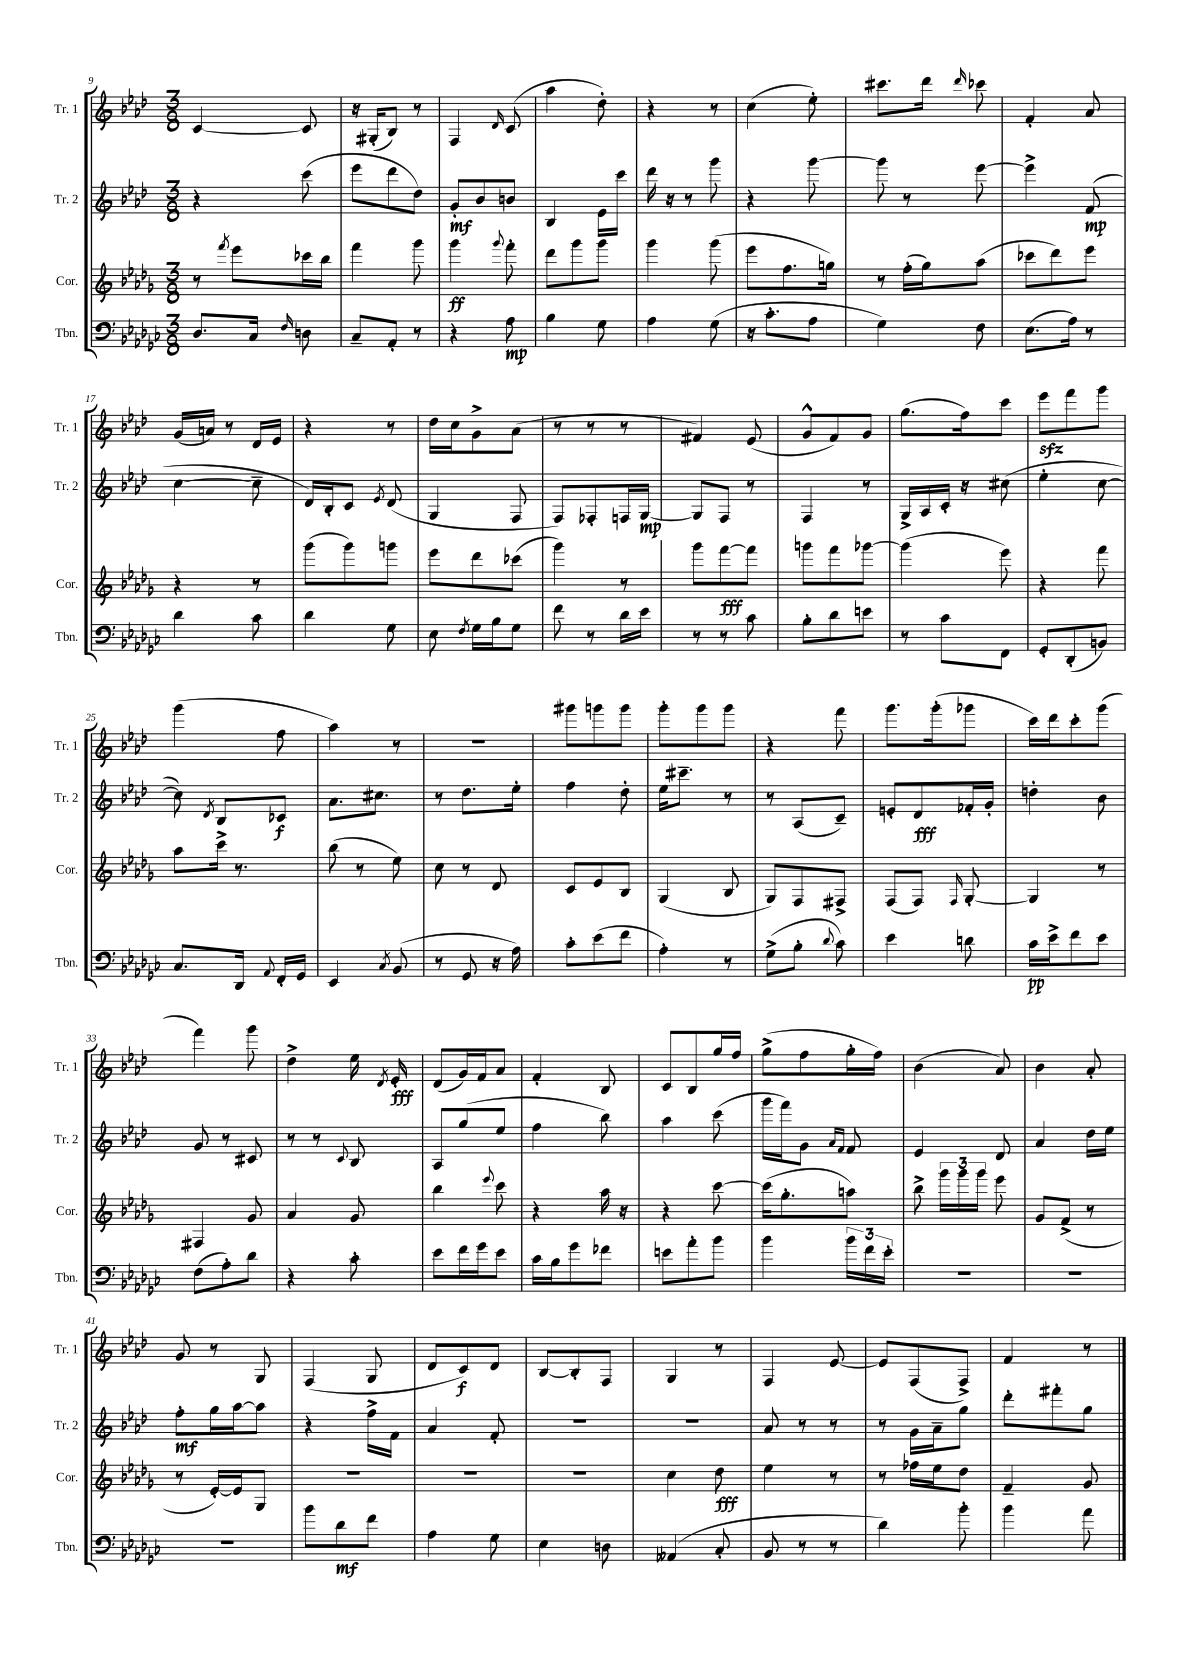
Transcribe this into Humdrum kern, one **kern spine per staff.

**kern	**dynam	**kern	**dynam	**kern	**dynam	**kern	**dynam
*part4	*part4	*part3	*part3	*part2	*part2	*part1	*part1
*staff4	*staff4	*staff3	*staff3	*staff2	*staff2	*staff1	*staff1
*I"Tbn.	*	*I"Cor.	*	*I"Tr. 2	*	*I"Tr. 1	*
*I'Tbn.	*	*I'Cor.	*	*I'Tr. 2	*	*I'Tr. 1	*
*clefF4	*	*clefG2	*	*clefG2	*	*clefG2	*
*k[b-e-a-d-g-c-]	*	*k[b-e-a-d-g-]	*	*k[b-e-a-d-]	*	*k[b-e-a-d-]	*
*M3/8	*	*M3/8	*	*M3/8	*	*M3/8	*
=9	=9	=9	=9	=9	=9	=9	=9
8.D-/L	.	8r	.	4r	.	[4c/	.
.	.	8qfff/	.	.	.	.	.
.	.	8eee-\L	.	.	.	.	.
16C-/Jk	.	.	.	.	.	.	.
16qqF/	.	.	.	.	.	.	.
8Dn\	.	16ccc-X\L	.	(8ccc\	.	8c/]	.
.	.	16bb-\JJ	.	.	.	.	.
=10	=10	=10	=10	=10	=10	=10	=10
8C-~/L	.	4fff\	.	8eee-\L	.	16r	.
.	.	.	.	.	.	(16G#X'/KL	.
8AA-'/J	.	.	.	8ddd-\	.	8B-/J)	.
8r	.	8ggg-\	.	8dd-\J)	.	8r	.
=11	=11	=11	=11	=11	=11	=11	=11
4r	.	4ggg-\	ff	8g'/L	mf	4F/	.
.	.	.	.	8b-/	.	.	.
.	.	8qqggg-/	.	.	.	16qqd-/	.
8A-\	mp	8fff'\	.	8bn/J	.	(8c/	.
=12	=12	=12	=12	=12	=12	=12	=12
4B-\	.	8ddd-\L	.	4B-/	.	4aa-\	.
.	.	8ggg-\	.	.	.	.	.
8G-\	.	8ggg-\J	.	16e-\LL	.	8dd-'\)	.
.	.	.	.	16ccc\JJ	.	.	.
=13	=13	=13	=13	=13	=13	=13	=13
4A-\	.	4ggg-\	.	16ddd-\	.	4r	.
.	.	.	.	16r	.	.	.
.	.	.	.	8r	.	.	.
(8G-\	.	(8ggg-\	.	8ggg\	.	8r	.
=14	=14	=14	=14	=14	=14	=14	=14
16r	.	8eee-\L	.	4r	.	(4cc\	.
8.c-'\L	.	.	.	.	.	.	.
.	.	8.ff\	.	.	.	.	.
8A-\J	.	.	.	[8ggg\	.	8ee-'\)	.
.	.	16ggn\Jk)	.	.	.	.	.
=15	=15	=15	=15	=15	=15	=15	=15
4G-\)	.	8r	.	8ggg\]	.	8.ccc#X\L	.
.	.	(16ff'\LL	.	8r	.	.	.
.	.	16gg-\J)	.	.	.	16ddd-\Jk	.
.	.	.	.	.	.	16qqddd-/	.
8F\	.	(8aa-\J	.	[8eee-\	.	8ccc-X\	.
=16	=16	=16	=16	=16	=16	=16	=16
(8.E-\L	.	8ccc-X\L	.	4eee-^\]	.	4f'/	.
.	.	8ddd-\)	.	.	.	.	.
16A-\Jk)	.	.	.	.	.	.	.
8r	.	8eee-\J	.	(8f/	mp	8a-/	.
!!LO:LB:g=z
=17	=17	=17	=17	=17	=17	=17	=17
4d-\	.	4r	.	[4cc\	.	(16g/LL	.
.	.	.	.	.	.	16an/JJ)	.
.	.	.	.	.	.	8r	.
8c-\	.	8r	.	8cc~\]	.	16d-/LL	.
.	.	.	.	.	.	16e-/JJ	.
=18	=18	=18	=18	=18	=18	=18	=18
4d-\	.	(8ggg-\L	.	16d-/LL)	.	4r	.
.	.	.	.	16B-'/J	.	.	.
.	.	8ggg-\)	.	8c/J	.	.	.
.	.	.	.	8qe-/	.	.	.
8G-\	.	8gggn\J	.	(8d-/	.	8r	.
=19	=19	=19	=19	=19	=19	=19	=19
8E-\	.	8eee-\L	.	4G/	.	16dd-\LL	.
.	.	.	.	.	.	16cc\J	.
8qF/	.	.	.	.	.	.	.
16G-\LL	.	8ddd-\	.	.	.	8g^\	.
16B-\J	.	.	.	.	.	.	.
8G-\J	.	(8ccc-X\J	.	8F/	.	(8a-\J	.
=20	=20	=20	=20	=20	=20	=20	=20
8f\	.	4ggg-\)	.	8F/L)	.	8r	.
8r	.	.	.	8F-X'/	.	8r	.
16d-\LL	.	8r	.	16Fn/L	.	8r	.
16e-\JJ	.	.	.	[16G/JJ	mp	.	.
=21	=21	=21	=21	=21	=21	=21	=21
8r	.	8ggg-\L	.	8G/L]	.	4f#X/)	.
8r	.	[8fff\	fff	8F/J	.	.	.
8c-\	.	8fff\J]	.	8r	.	(8e-/	.
=22	=22	=22	=22	=22	=22	=22	=22
8B-'\L	.	8gggn\L	.	4F/	.	8g^^/L	.
8d-\	.	8fff\	.	.	.	8f/)	.
8en\J	.	[8ggg-X\J	.	8r	.	8g/J	.
=23	=23	=23	=23	=23	=23	=23	=23
8r	.	(4ggg-\]	.	16G^/LL	.	(8.gg\L	.
.	.	.	.	16A-/	.	.	.
8c-\L	.	.	.	16c'/JJ	.	.	.
.	.	.	.	16r	.	16ff\k)	.
8FF\J	.	8eee-\)	.	(8cc#X\	.	8ccc\J	.
=24	=24	=24	=24	=24	=24	=24	=24
8GG-'/L	.	4r	.	4ee-'\	.	8eee-zz\L	.
(8DD-'/	.	.	.	.	.	8fff\	.
8BBn/J)	.	8fff\	.	[8cc\	.	8ggg\J	.
!!LO:LB:g=z
=25	=25	=25	=25	=25	=25	=25	=25
8.C-/L	.	8aa-\L	.	8cc\])	.	(4ggg\	.
.	.	.	.	8qd-/	.	.	.
.	.	16ccc^\Jk	.	8B-/L	.	.	.
16DD-/Jk	.	8.r	.	.	.	.	.
8qqAA-/	.	.	.	.	.	.	.
16FF'/LL	.	.	.	8c-X/J	f	8ff\	.
16GG-/JJ	.	.	.	.	.	.	.
=26	=26	=26	=26	=26	=26	=26	=26
4EE-/	.	(8bb-\	.	8.a-\L	.	4aa-\)	.
.	.	8r	.	.	.	.	.
.	.	.	.	8.cc#X\J	.	.	.
8qC-/	.	.	.	.	.	.	.
(8BB-/	.	8ee-\)	.	.	.	8r	.
=27	=27	=27	=27	=27	=27	=27	=27
8r	.	8cc\	.	8r	.	4.r	.
8GG-/	.	8r	.	8.dd-\L	.	.	.
16r	.	8d-/	.	.	.	.	.
16A-\)	.	.	.	16ee-'\Jk	.	.	.
=28	=28	=28	=28	=28	=28	=28	=28
8c-'\L	.	8c/L	.	4ff\	.	8ggg#X\L	.
(8e-\	.	8e-/	.	.	.	8gggn\	.
8f\J	.	8B-/J	.	8dd-'\	.	8ggg\J	.
=29	=29	=29	=29	=29	=29	=29	=29
4A-'\)	.	(4G-/	.	16ee-\KL	.	8ggg'\L	.
.	.	.	.	8.ccc#X~\J	.	.	.
.	.	.	.	.	.	8ggg\	.
8r	.	8B-/	.	8r	.	8ggg\J	.
=30	=30	=30	=30	=30	=30	=30	=30
(8G-^\L	.	8G-/L)	.	8r	.	4r	.
8B-'\J	.	8F/	.	(8A-/L	.	.	.
8qqd-/	.	.	.	.	.	.	.
8c-\)	.	8F#X^/J	.	8c~/J)	.	8fff\	.
=31	=31	=31	=31	=31	=31	=31	=31
4e-\	.	(8F/L	.	8en'/L	.	8.ggg\L	.
.	.	8F/J)	.	8d-/	fff	.	.
.	.	.	.	.	.	(16ggg'\k	.
.	.	16qqF/	.	.	.	.	.
8dn\	.	[8G-'/	.	16f-X'/L	.	8ggg-X\J	.
.	.	.	.	16g'/JJ	.	.	.
=32	=32	=32	=32	=32	=32	=32	=32
16c-\LL	pp	4G-/]	.	4ddn'\	.	16ccc\LL)	.
16e-^\J	.	.	.	.	.	16ddd-\J	.
8f\	.	.	.	.	.	8ccc'\	.
8e-\J	.	8r	.	8b-\	.	(8ggg\J	.
!!LO:LB:g=z
=33	=33	=33	=33	=33	=33	=33	=33
(8F\L	.	4F#X/	.	8g/	.	4fff\)	.
8A-'\)	.	.	.	8r	.	.	.
8d-\J	.	8g-/	.	8c#X/	.	8ggg\	.
=34	=34	=34	=34	=34	=34	=34	=34
4r	.	4a-/	.	8r	.	4dd-^\	.
.	.	.	.	8r	.	.	.
.	.	.	.	8qqc/	.	.	.
8c-'\	.	8g-/	.	8B-/	.	16ee-\	.
.	.	.	.	.	.	8qd-/	.
.	.	.	.	.	.	16e-'/	fff
=35	=35	=35	=35	=35	=35	=35	=35
8e-\L	.	4bb-\	.	8A-/L	.	(8d-/L	.
16f\L	.	.	.	(8gg/	.	16g/L)	.
16g-\J	.	.	.	.	.	16f/J	.
.	.	8qqeee-/	.	.	.	.	.
8e-\J	.	8ccc\	.	8ee-/J	.	8a-/J	.
=36	=36	=36	=36	=36	=36	=36	=36
16c-\LL	.	4r	.	4ff\	.	4f'/	.
16B-\J	.	.	.	.	.	.	.
8g-\	.	.	.	.	.	.	.
8f-X\J	.	16aa-\	.	8bb-\)	.	8B-/	.
.	.	16r	.	.	.	.	.
=37	=37	=37	=37	=37	=37	=37	=37
8en\L	.	4r	.	4aa-\	.	8c/L	.
8a-'\	.	.	.	.	.	8B-/	.
8b-\J	.	[8ccc\	.	(8ccc\	.	16gg/L	.
.	.	.	.	.	.	16ff/JJ	.
=38	=38	=38	=38	=38	=38	=38	=38
4b-\	.	(16ccc\KL]	.	16ggg\LL	.	(8gg^\L	.
.	.	8.gg-'\	.	16fff\J)	.	.	.
.	.	.	.	8g\J	.	8ff\	.
.	.	.	.	16qqa-/LL	.	.	.
.	.	.	.	16qqf/JJ	.	.	.
24b-\LL	.	8aan\J)	.	8f/	.	16gg'\L	.
24f\	.	.	.	.	.	.	.
.	.	.	.	.	.	16ff\JJ)	.
24e-'\JJ	.	.	.	.	.	.	.
=39	=39	=39	=39	=39	=39	=39	=39
4.r	.	8bb-^\	.	4e-/	.	(4b-\	.
.	.	24ggg-\LL	.	.	.	.	.
.	.	24ggg-\	.	.	.	.	.
.	.	24ggg-\JJ	.	.	.	.	.
.	.	8eee-\	.	8d-/	.	8a-/)	.
=40	=40	=40	=40	=40	=40	=40	=40
4.r	.	8g-/L	.	4a-/	.	4b-\	.
.	.	(8f^/J	.	.	.	.	.
.	.	8r	.	16dd-\LL	.	8a-'/	.
.	.	.	.	16ee-\JJ	.	.	.
!!LO:LB:g=z
=41	=41	=41	=41	=41	=41	=41	=41
4.r	.	8r	.	8ff'\L	mf	8g/	.
.	.	[16e-'/LL)	.	16gg\L	.	8r	.
.	.	16e-/J]	.	[16aa-\J	.	.	.
.	.	8G-/J	.	8aa-\J]	.	8G/	.
=42	=42	=42	=42	=42	=42	=42	=42
8b-\L	.	4.r	.	4r	.	(4F/	.
8d-\	mf	.	.	.	.	.	.
8f\J	.	.	.	16ff^\LL	.	8G/	.
.	.	.	.	16f\JJ	.	.	.
=43	=43	=43	=43	=43	=43	=43	=43
4A-\	.	4.r	.	4a-/	.	8d-/L	.
.	.	.	.	.	.	8c/)	f
8G-\	.	.	.	8f'/	.	8d-/J	.
=44	=44	=44	=44	=44	=44	=44	=44
4E-\	.	4.r	.	4.r	.	[8B-/L	.
.	.	.	.	.	.	8B-'/]	.
8Dn\	.	.	.	.	.	8F/J	.
=45	=45	=45	=45	=45	=45	=45	=45
(4AA--X/	.	4cc\	.	4.r	.	4G/	.
8C-'/	.	8dd-\	fff	.	.	8r	.
=46	=46	=46	=46	=46	=46	=46	=46
8BB-/	.	4ee-\	.	8a-/	.	4F/	.
8r	.	.	.	8r	.	.	.
8r	.	8r	.	8r	.	[8e-/	.
=47	=47	=47	=47	=47	=47	=47	=47
4d-\)	.	8r	.	8r	.	8e-/L]	.
.	.	16ff-X\LL	.	16g\LL	.	(8F/	.
.	.	16ee-\J	.	16a-~\J	.	.	.
8b-'\	.	8dd-\J	.	8gg\J	.	8F^/J)	.
=48	=48	=48	=48	=48	=48	=48	=48
4b-\	.	4f~/	.	8ddd-'\L	.	4f/	.
.	.	.	.	8fff#X'\	.	.	.
8a-\	.	8g-/	.	8gg\J	.	8r	.
==	==	==	==	==	==	==	==
*-	*-	*-	*-	*-	*-	*-	*-
